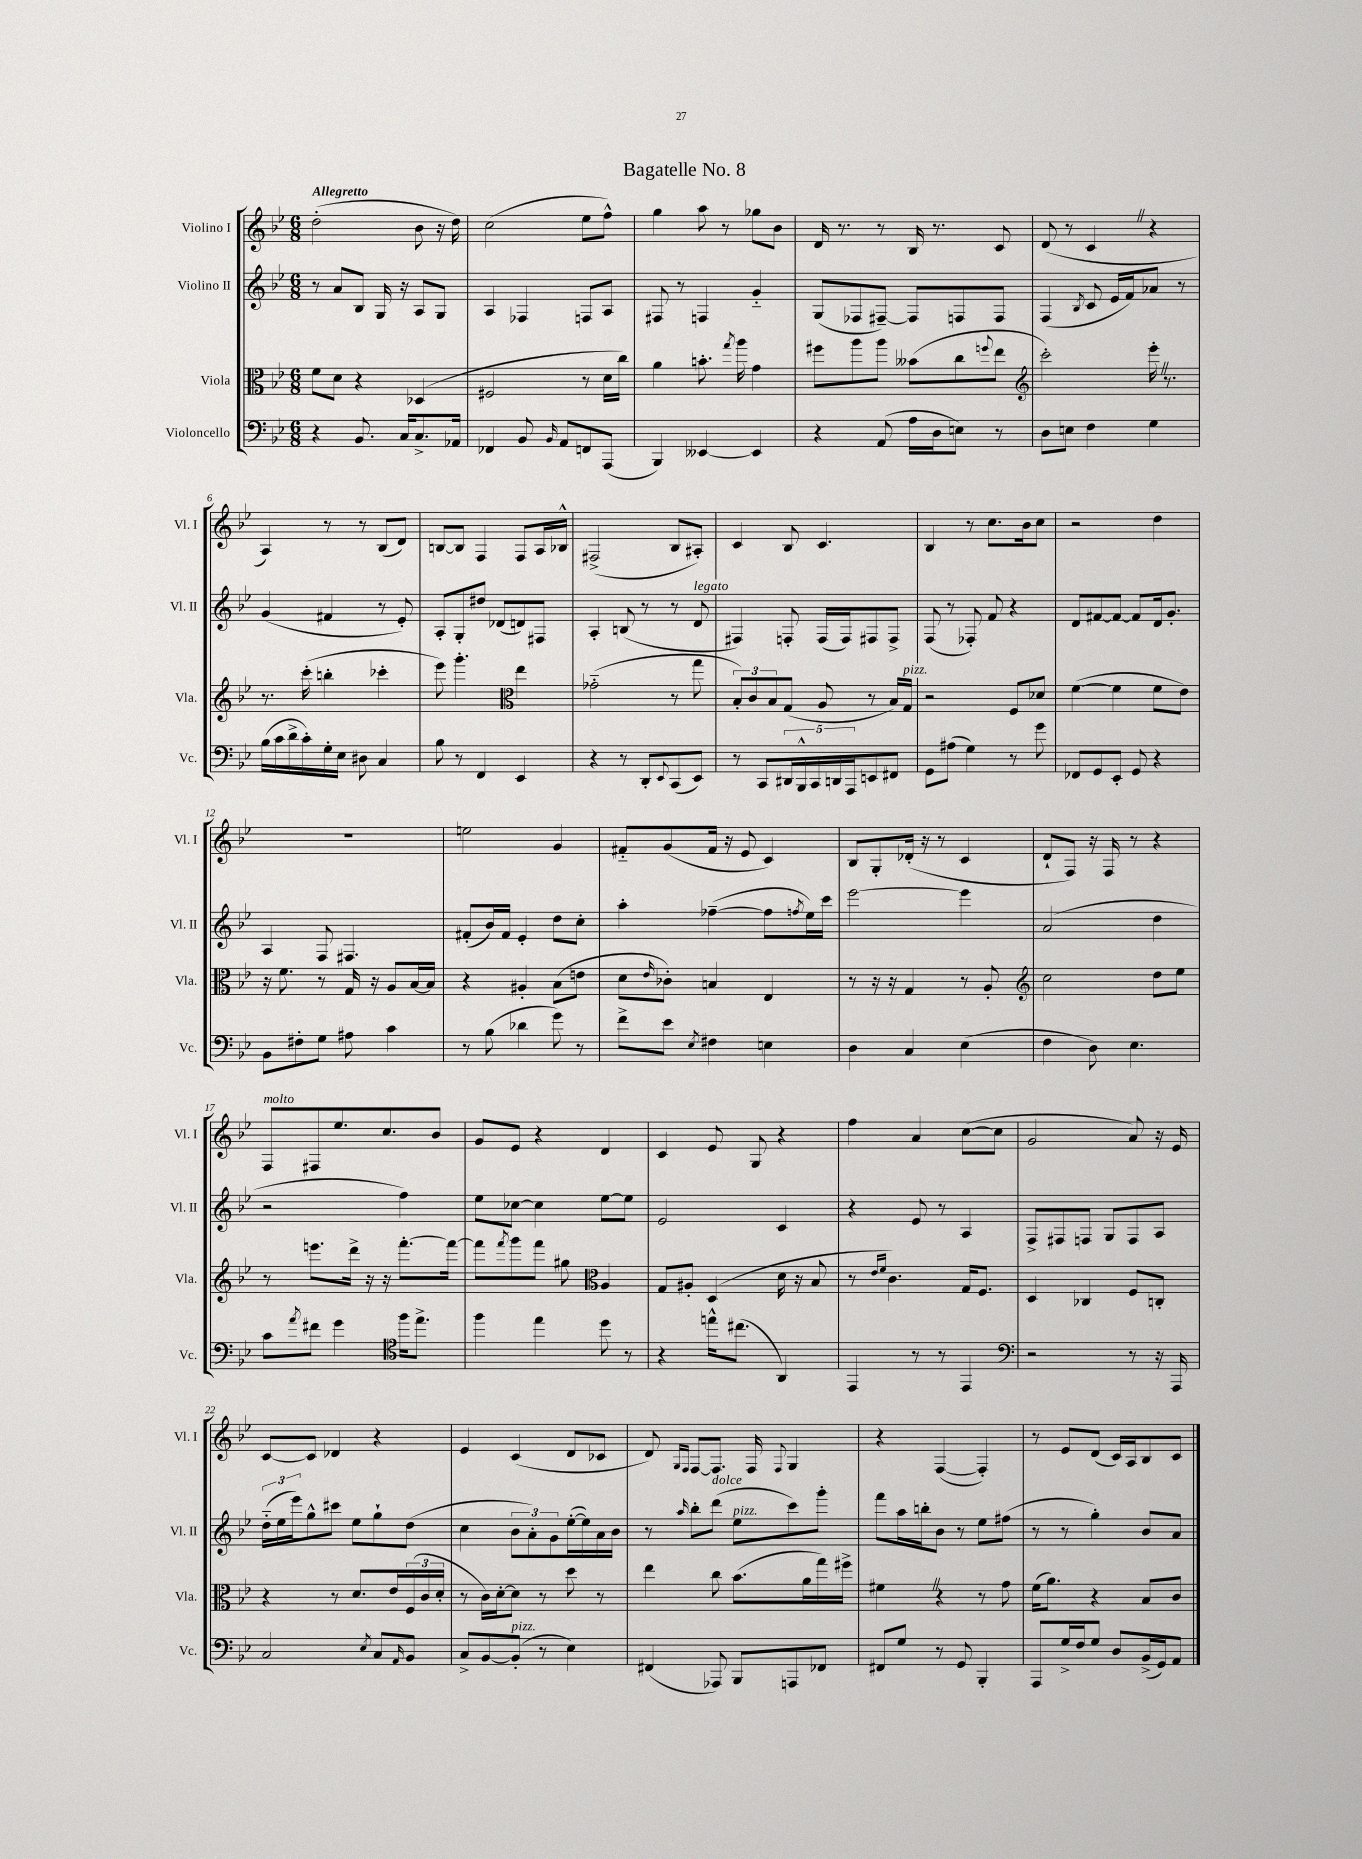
\header { title = "Bagatelle No. 8" }
<<
\new StaffGroup <<
\new Staff = "s0" \with { instrumentName = "Violino I" shortInstrumentName = "Vl. I" } {
    \clef treble \key bes \major \numericTimeSignature \time 6/8 \tempo "Allegretto"
    d''2-.( bes'8 r16 d''16) |
    c''2( ees''8 f''8-^) |
    g''4 a''8 r8 ges''8 bes'8 |
    d'16 r8. r8 bes16 r8. c'8 |
    d'8( r8 c'4 \once \override BreathingSign.text = \markup { \musicglyph "scripts.caesura.straight" } \breathe r4 |
    a4) r8 r8 bes8( d'8) |
    b8~ b8 f4 f8 a16 bes16-^ |
    fis2->( bes8 ais8-.) |
    c'4 bes8 c'4. |
    bes4 r8 c''8. bes'16 c''8 |
    r2 d''4 |
    R2. |
    e''2 g'4 |
    fis'8-_ g'8( fis'16 r16 ees'8 c'4) |
    bes8 g8-. des'16-.( r16 r8 c'4 |
    d'8-! f8) r16 f16 r8 r4 |
    f8^\markup { \italic "molto" } fis8 ees''8. c''8. bes'8 |
    g'8 ees'8 r4 d'4 |
    c'4 ees'8 g8 r4 |
    f''4 a'4 c''8~( c''8 |
    g'2 a'8) r16 ees'16 |
    c'8~ c'8 des'4 r4 |
    ees'4 c'4( d'8 ces'8 |
    d'8) \grace { g16 f16 } f8~ f8. f16 \appoggiatura { f8 } g4 |
    r4 f4~( f4-.) |
    r8 ees'8 d'8( c'16) a16 bes8 c'8 \bar "|." |
}
\new Staff = "s1" \with { instrumentName = "Violino II" shortInstrumentName = "Vl. II" } {
    \clef treble \key bes \major \numericTimeSignature \time 6/8
    r8 a'8 bes8 g16 r16 a8 g8 |
    a4 fes4 f8 a8 |
    fis8 r8 f4 g'4-_ |
    g8( fes8 fis8~--) fis8 f8 f8 |
    f4( \acciaccatura { bes8 } c'8 ees'16 f'16) aes'8 r8 |
    g'4( fis'4 r8 ees'8-.) |
    a8-. g8-. dis''8 des'8( d'8) fis8 |
    a4-. b8( r8 r8 d'8^\markup { \italic "legato" } |
    fis4) f8-. f16( f16) fis8 fis8-> |
    f8( r8 fes8-.) f'8 r4 |
    d'8 fis'8~ fis'8~ fis'8 d'16 g'8.-. |
    a4 f8 fis4. |
    fis'8-.( bes'16) fis'16 ees'4-. d''8 c''8-. |
    a''4-. fes''4~--( fes''8 \acciaccatura { f''8 } ees''16) c'''16 |
    ees'''2~ ees'''4 |
    a'2( d''4 |
    r2 f''4) |
    ees''8 ces''8~ ces''4 ees''8~ ees''8 |
    ees'2 c'4 |
    r4 ees'8 r8 a4 |
    f8-> fis8 f8 g8 f8 a8 |
    \tuplet 3/2 { d''16-_( ees''16 ees'''16) } g''8-^ cis'''8 ees''8 g''8-! d''8( |
    c''4 \tuplet 3/2 { bes'8 a'8-.) g'8 } ees''16~-.( ees''16) a'16 bes'16 |
    r8 \grace { a''16 } bes''8-. d'''8^\markup { \italic "dolce" }( ees''8^\markup { \italic "pizz." } c'''8) g'''8-. |
    f'''8 a''16 b''16-. bes'8 r8 ees''8 fis''8( |
    r8 r8 g''4-.) bes'8 a'8 \bar "|." |
}
\new Staff = "s2" \with { instrumentName = "Viola" shortInstrumentName = "Vla." } {
    \clef alto \key bes \major \numericTimeSignature \time 6/8
    f'8 d'8 r4 des4( |
    fis2 r8 d'16 c''16) |
    a'4 b'8.-. \acciaccatura { g''8 } a''16 g'4 |
    fis''8 a''8 a''8 beses'8( c''8 \appoggiatura { f''8 } ees''8 |
    \clef treble c'''2-.) ees'''16-. \once \override BreathingSign.text = \markup { \musicglyph "scripts.caesura.straight" } \breathe r8. |
    r8. c'''16-.( b''4-. ces'''4-. |
    ees'''8) g'''4.-. \clef alto ees''4 |
    ges'2-_( r8 g''8 |
    \tuplet 3/2 { bes8-.) c'8 bes8 } g8( a8 r8 bes16) g16^\markup { \italic "pizz." } |
    r2 f8 des'8 |
    f'4~( f'4 f'8 ees'8) |
    r16 f'8. r8 g16 r16 a8 bes16~ bes16 |
    r4 ais4-. bes8( e'8 |
    d'8 \grace { ees'16 } ces'8-.) b4 ees4 |
    r8 r16 r16 g4 r8 a8-. |
    \clef treble c''2 d''8 ees''8 |
    r8 e'''8. d'''16-> r16 r16 f'''8.~-. f'''16~ |
    f'''8 \acciaccatura { f'''8 } g'''8 f'''8 gis''8 \clef alto a4 |
    g8 ais8-. d4( d'16 r16 bes8 |
    r8 \grace { ees'16 f'16 } c'4.) g16 f8. |
    d4 ces4 f8 c8-. |
    r4 r8 d'8. ees'16 \tuplet 3/2 { f16( c'16 d'16-. } |
    r8 c'16) d'16~-. d'8 r8 d''8 r8 |
    ees''4 c''8 bes'8.( a'16 g''16) fis''16-> |
    fis'4 \once \override BreathingSign.text = \markup { \musicglyph "scripts.caesura.straight" } \breathe r4 r8 g'8 |
    f'16( a'8.) r4 bes8 c'8 \bar "|." |
}
\new Staff = "s3" \with { instrumentName = "Violoncello" shortInstrumentName = "Vc." } {
    \clef bass \key bes \major \numericTimeSignature \time 6/8
    r4 bes,8. c16 c8.-> aes,16 |
    fes,4 bes,8 \grace { bes,16 } a,8 f,8 a,,8( |
    bes,,4) eeses,4~ eeses,4 |
    r4 a,8( a16 d16 e8) r8 |
    d8 e8 f4 g4 |
    bes16( c'16 d'16-> c'16-.) g16-. ees16 dis8 c4 |
    bes8 r8 f,4 ees,4 |
    r4 r8 d,8-. \appoggiatura { ees,8 } c,8( ees,8) |
    r8 c,8 \tuplet 5/4 { dis,16 bes,,16-^ c,16 d,16 a,,16 } e,8 fis,8 |
    g,8 ais8( g4) r8 g'8 |
    fes,8 g,8 ees,8-. g,8 r4 |
    bes,8 fis8-. g8 ais8 c'4 |
    r8 bes8( des'4 g'8) r8 |
    f'8-> ees'8 \acciaccatura { ees8 } fis4 e4 |
    d4 c4 ees4( |
    f4 d8) ees4. |
    c'8 \acciaccatura { a'8 } fis'8 g'4 \clef tenor f''16 ees''8.-> |
    f''4 ees''4 d''8 r8 |
    r4 e''16-^ cis''8.( a,4) |
    ees,4 r8 r8 ees,4 |
    \clef bass r2 r8 r16 a,,16 |
    c2 \acciaccatura { ees8 } c8 \grace { a,16 } bes,8 |
    c8-> bes,8~ bes,8-.^\markup { \italic "pizz." }( r8 ees4) |
    fis,4( aes,,8) bes,,8 a,,8 fes,8 |
    fis,8 g8 r8 g,8 bes,,4-. |
    a,,8 g16-> f16 g8 d8 bes,16->( g,16) a,8 \bar "|." |
}
>>
>>
